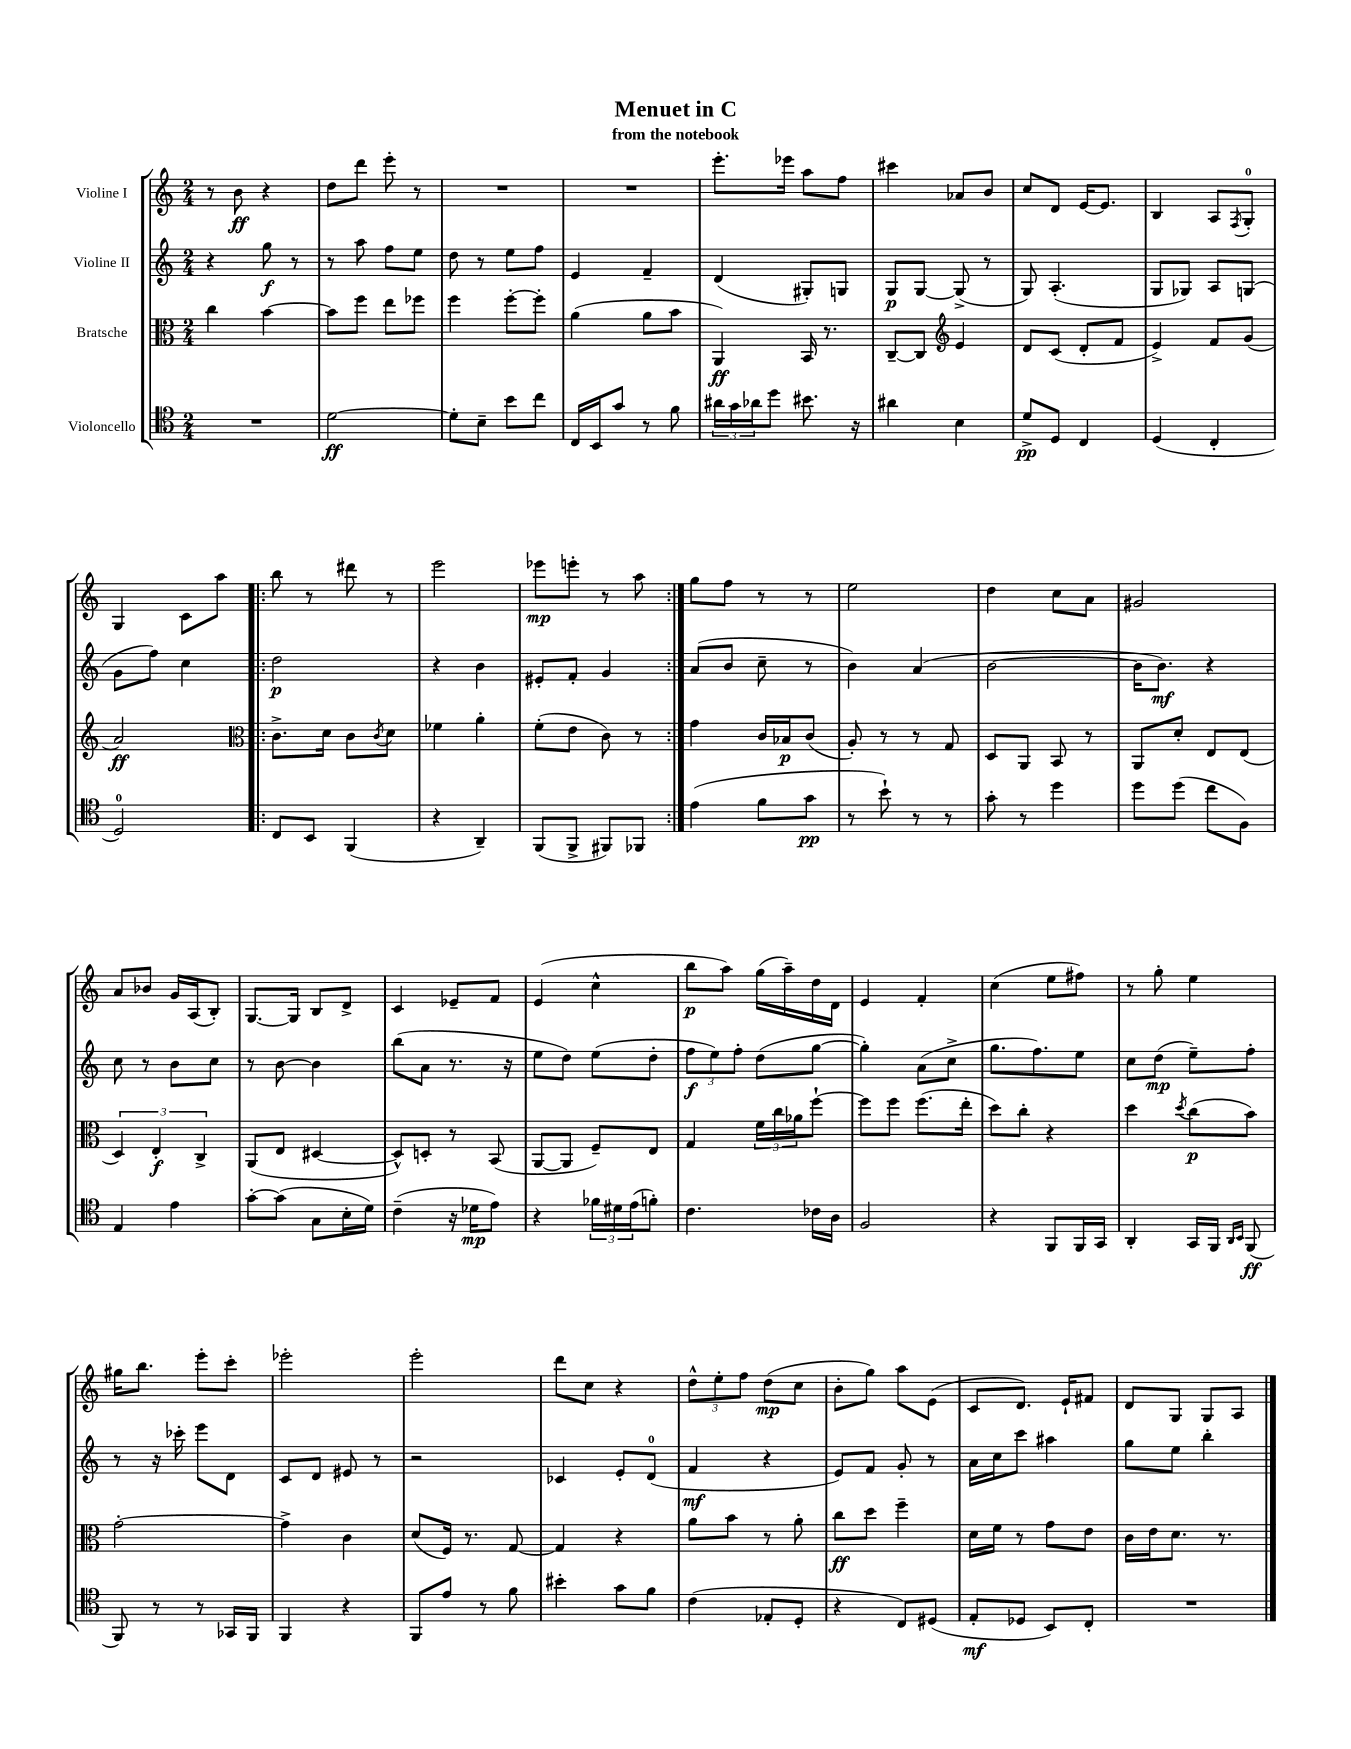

**kern	**dynam	**kern	**dynam	**kern	**dynam	**kern	**dynam
*part4	*part4	*part3	*part3	*part2	*part2	*part1	*part1
*staff4	*staff4	*staff3	*staff3	*staff2	*staff2	*staff1	*staff1
*I"Violoncello	*	*I"Bratsche	*	*I"Violine II	*	*I"Violine I	*
*clefC4	*	*clefC3	*	*clefG2	*	*clefG2	*
*k[]	*	*k[]	*	*k[]	*	*k[]	*
*M2/4	*	*M2/4	*	*M2/4	*	*M2/4	*
=1	=1	=1	=1	=1	=1	=1	=1
2r	.	4cc\	.	4r	.	8r	.
.	.	.	.	.	.	8b\	ff
.	.	[4b\	.	8gg\	f	4r	.
.	.	.	.	8r	.	.	.
=2	=2	=2	=2	=2	=2	=2	=2
[2d\	ff	8b\L]	.	8r	.	8dd\L	.
.	.	8ff\J	.	8aa\	.	8ddd\J	.
.	.	8ee\L	.	8ff\L	.	8eee'\	.
.	.	8ff-X\J	.	8ee\J	.	8r	.
=3	=3	=3	=3	=3	=3	=3	=3
8d'\L]	.	4ff\	.	8dd\	.	2r	.
8B~\J	.	.	.	8r	.	.	.
8b\L	.	[8ff'\L	.	8ee\L	.	.	.
8cc\J	.	8ff'\J]	.	8ff\J	.	.	.
=4	=4	=4	=4	=4	=4	=4	=4
16C/LL	.	(4a\	.	4e/	.	2r	.
16BB/J	.	.	.	.	.	.	.
8g/J	.	.	.	.	.	.	.
8r	.	8a\L	.	4f~/	.	.	.
8f\	.	8b\J	.	.	.	.	.
=5	=5	=5	=5	=5	=5	=5	=5
24a#X\LL	.	4AA/)	ff	(4d/	.	8.eee'\L	.
24g\	.	.	.	.	.	.	.
24a-X\J	.	.	.	.	.	.	.
8dd\J	.	.	.	.	.	.	.
.	.	.	.	.	.	16eee-X\Jk	.
8.b#X\	.	16BB/	.	8G#X'/L)	.	8aa\L	.
.	.	8.r	.	.	.	.	.
.	.	.	.	8Gn/J	.	8ff\J	.
16r	.	.	.	.	.	.	.
=6	=6	=6	=6	=6	=6	=6	=6
4a#X\	.	[8C~/L	.	8G/L	p	4ccc#X\	.
.	.	8C/J]	.	[8G/J	.	.	.
*	*	*clefG2	*	*	*	*	*
4B\	.	4e/	.	(8G^/]	.	8a-X/L	.
.	.	.	.	8r	.	8b/J	.
=7	=7	=7	=7	=7	=7	=7	=7
8d^/L	pp	8d/L	.	8G/)	.	8cc/L	.
8D/J	.	(8c/J	.	(4.A'/	.	8d/J	.
4C/	.	8d'/L	.	.	.	[16e/KL	.
.	.	.	.	.	.	8.e/J]	.
.	.	8f/J	.	.	.	.	.
=8	=8	=8	=8	=8	=8	=8	=8
(4D/	.	4e^/)	.	8G/L	.	4B/	.
.	.	.	.	8G-X/J)	.	.	.
4C'/	.	8f/L	.	8A/L	.	8A/L	.
.	.	.	.	.	.	8qF/	.
.	.	(8g/J	.	(8Gn/J	.	8G'/J	.
!!LO:LB:g=z
=9	=9	=9	=9	=9	=9	=9	=9
2D/)	.	2a/)	ff	8g\L	.	4G/	.
.	.	.	.	8ff\J)	.	.	.
.	.	.	.	4cc\	.	8c\L	.
.	.	.	.	.	.	8aa\J	.
=10!|:	=10!|:	=10!|:	=10!|:	=10!|:	=10!|:	=10!|:	=10!|:
*	*	*clefC3	*	*	*	*	*
8C/L	.	8.c^\L	.	2dd\	p	8bb\	.
8BB/J	.	.	.	.	.	8r	.
.	.	16d\Jk	.	.	.	.	.
(4FF/	.	8c\L	.	.	.	8ddd#X\	.
.	.	8qc/	.	.	.	.	.
.	.	8d\J	.	.	.	8r	.
=11	=11	=11	=11	=11	=11	=11	=11
4r	.	4f-X\	.	4r	.	2eee\	.
4AA~/)	.	4a'\	.	4b\	.	.	.
=12	=12	=12	=12	=12	=12	=12	=12
(8FF/L	.	(8f'\L	.	8e#X'/L	.	8eee-X\L	mp
8FF^/J	.	8e\J	.	8f'/J	.	8eeen'\J	.
8FF#X/L)	.	8c\)	.	4g/	.	8r	.
8FF-X/J	.	8r	.	.	.	8aa\	.
=13:|!	=13:|!	=13:|!	=13:|!	=13:|!	=13:|!	=13:|!	=13:|!
(4e\	.	4g\	.	(8a/L	.	8gg\L	.
.	.	.	.	8b/J	.	8ff\J	.
8f\L	.	16c/LL	.	8cc~\	.	8r	.
.	.	16B-X/J	p	.	.	.	.
8g\J	pp	(8c/J	.	8r	.	8r	.
=14	=14	=14	=14	=14	=14	=14	=14
8r	.	8A'/)	.	4b\)	.	2ee\	.
8b`\)	.	8r	.	.	.	.	.
8r	.	8r	.	(4a/	.	.	.
8r	.	8G/	.	.	.	.	.
=15	=15	=15	=15	=15	=15	=15	=15
8g'\	.	8D/L	.	[2b\	.	4dd\	.
8r	.	8AA/J	.	.	.	.	.
4dd\	.	8BB/	.	.	.	8cc\L	.
.	.	8r	.	.	.	8a\J	.
=16	=16	=16	=16	=16	=16	=16	=16
8dd\L	.	8AA/L	.	16b\KL]	.	2g#X/	.
.	.	.	.	8.b\J)	mf	.	.
(8dd\J	.	8d'/J	.	.	.	.	.
8cc\L	.	8E/L	.	4r	.	.	.
8F\J)	.	(8E/J	.	.	.	.	.
!!LO:LB:g=z
=17	=17	=17	=17	=17	=17	=17	=17
4E/	.	6D/)	.	8cc\	.	8a/L	.
.	.	.	.	8r	.	8b-X/J	.
.	.	6E'/	f	.	.	.	.
4e\	.	.	.	8b\L	.	16g/LL	.
.	.	.	.	.	.	(16A/J	.
.	.	6C^/	.	.	.	.	.
.	.	.	.	8cc\J	.	8B'/J)	.
=18	=18	=18	=18	=18	=18	=18	=18
[8g'\L	.	(8AA/L	.	8r	.	[8.G/L	.
(8g\J]	.	8E/J	.	[8b\	.	.	.
.	.	.	.	.	.	16G/Jk]	.
8G\L	.	[4D#X/	.	4b\]	.	8B/L	.
16B'\L	.	.	.	.	.	8d^/J	.
16d\JJ)	.	.	.	.	.	.	.
=19	=19	=19	=19	=19	=19	=19	=19
(4c~\	.	8D#^^/L])	.	(8bb\L	.	4c/	.
.	.	8Dn'/J	.	8a\J	.	.	.
16r	.	8r	.	8.r	.	8e-X~/L	.
16d-X\KL	mp	.	.	.	.	.	.
8e\J)	.	(8BB/	.	.	.	8f/J	.
.	.	.	.	16r	.	.	.
=20	=20	=20	=20	=20	=20	=20	=20
4r	.	[8AA/L	.	8ee\L	.	(4e/	.
.	.	8AA/J]	.	8dd\J)	.	.	.
24f-X\LL	.	8F~/L)	.	(8ee\L	.	4cc^^\	.
24d#X\	.	.	.	.	.	.	.
(24e\J	.	.	.	.	.	.	.
8fn'\J)	.	8E/J	.	8dd'\J	.	.	.
=21	=21	=21	=21	=21	=21	=21	=21
4.c\	.	4G/	.	12ff\L	f	8bb\L	p
.	.	.	.	12ee\)	.	.	.
.	.	.	.	.	.	8aa\J)	.
.	.	.	.	12ff'\J	.	.	.
.	.	24f\LL	.	(8dd\L	.	(16gg\LL	.
.	.	24cc\	.	.	.	.	.
.	.	.	.	.	.	16aa~\)	.
.	.	24a-X\J	.	.	.	.	.
16c-X\LL	.	[8ff`\J	.	[8gg\J	.	16dd\	.
16A\JJ	.	.	.	.	.	16d\JJ	.
=22	=22	=22	=22	=22	=22	=22	=22
2F/	.	8ff\L]	.	4gg'\])	.	4e/	.
.	.	8ff\J	.	.	.	.	.
.	.	(8.ff\L	.	(8a\L	.	4f'/	.
.	.	.	.	8cc^\J	.	.	.
.	.	16ee'\Jk	.	.	.	.	.
=23	=23	=23	=23	=23	=23	=23	=23
4r	.	8dd\L)	.	8.gg\L	.	(4cc\	.
.	.	8cc'\J	.	.	.	.	.
.	.	.	.	8.ff\)	.	.	.
8FF/L	.	4r	.	.	.	8ee\L	.
16FF/L	.	.	.	8ee\J	.	8ff#X\J)	.
16GG/JJ	.	.	.	.	.	.	.
=24	=24	=24	=24	=24	=24	=24	=24
4AA'/	.	4dd\	.	8cc\L	.	8r	.
.	.	.	.	(8dd\J	mp	8gg'\	.
.	.	8qdd/	.	.	.	.	.
16GG/LL	.	(8cc\L	p	8ee~\L)	.	4ee\	.
16FF/JJ	.	.	.	.	.	.	.
16qqAA/LL	.	.	.	.	.	.	.
16qqBB/JJ	.	.	.	.	.	.	.
(8FF/	ff	8b\J)	.	8ff'\J	.	.	.
!!LO:LB:g=z
=25	=25	=25	=25	=25	=25	=25	=25
8FF/)	.	[2g'\	.	8r	.	16gg#X\KL	.
.	.	.	.	.	.	8.bb\J	.
8r	.	.	.	16r	.	.	.
.	.	.	.	16ccc-X'\	.	.	.
8r	.	.	.	8eee\L	.	8eee'\L	.
16GG-X/LL	.	.	.	8d\J	.	8ccc'\J	.
16FF/JJ	.	.	.	.	.	.	.
=26	=26	=26	=26	=26	=26	=26	=26
4FF/	.	4g^\]	.	8c/L	.	2eee-X'\	.
.	.	.	.	8d/J	.	.	.
4r	.	4c\	.	8e#X/	.	.	.
.	.	.	.	8r	.	.	.
=27	=27	=27	=27	=27	=27	=27	=27
8FF/L	.	(8d/L	.	2r	.	2eee'\	.
8e/J	.	16F/Jk)	.	.	.	.	.
.	.	8.r	.	.	.	.	.
8r	.	.	.	.	.	.	.
8f\	.	[8G/	.	.	.	.	.
=28	=28	=28	=28	=28	=28	=28	=28
4b#X'\	.	4G/]	.	4c-X/	.	8ddd\L	.
.	.	.	.	.	.	8cc\J	.
8g\L	.	4r	.	8e'/L	.	4r	.
8f\J	.	.	.	(8d/J	.	.	.
=29	=29	=29	=29	=29	=29	=29	=29
(4c\	.	8a\L	.	4f/	mf	12dd^^\L	.
.	.	.	.	.	.	12ee'\	.
.	.	8b\J	.	.	.	.	.
.	.	.	.	.	.	12ff\J	.
8E-X'/L	.	8r	.	4r	.	(8dd\L	mp
8D'/J	.	8a'\	.	.	.	8cc\J	.
=30	=30	=30	=30	=30	=30	=30	=30
4r	.	8cc\L	ff	8e/L)	.	8b'\L	.
.	.	8dd\J	.	8f/J	.	8gg\J)	.
8C/L)	.	4ff~\	.	8g'/	.	8aa\L	.
(8D#X/J	.	.	.	8r	.	(8e\J	.
=31	=31	=31	=31	=31	=31	=31	=31
8E'/L	mf	16d\LL	.	16a\LL	.	8c/L	.
.	.	16f\JJ	.	16cc\J	.	.	.
8D-X/J	.	8r	.	8ccc\J	.	8.d/J)	.
8BB/L)	.	8g\L	.	4aa#X\	.	.	.
.	.	.	.	.	.	16e`/KL	.
8C'/J	.	8e\J	.	.	.	8f#X/J	.
=32	=32	=32	=32	=32	=32	=32	=32
2r	.	16c\LL	.	8gg\L	.	8d/L	.
.	.	16e\J	.	.	.	.	.
.	.	8.d\J	.	8ee\J	.	8G/J	.
.	.	.	.	4bb'\	.	8G/L	.
.	.	8.r	.	.	.	.	.
.	.	.	.	.	.	8A/J	.
==	==	==	==	==	==	==	==
*-	*-	*-	*-	*-	*-	*-	*-
